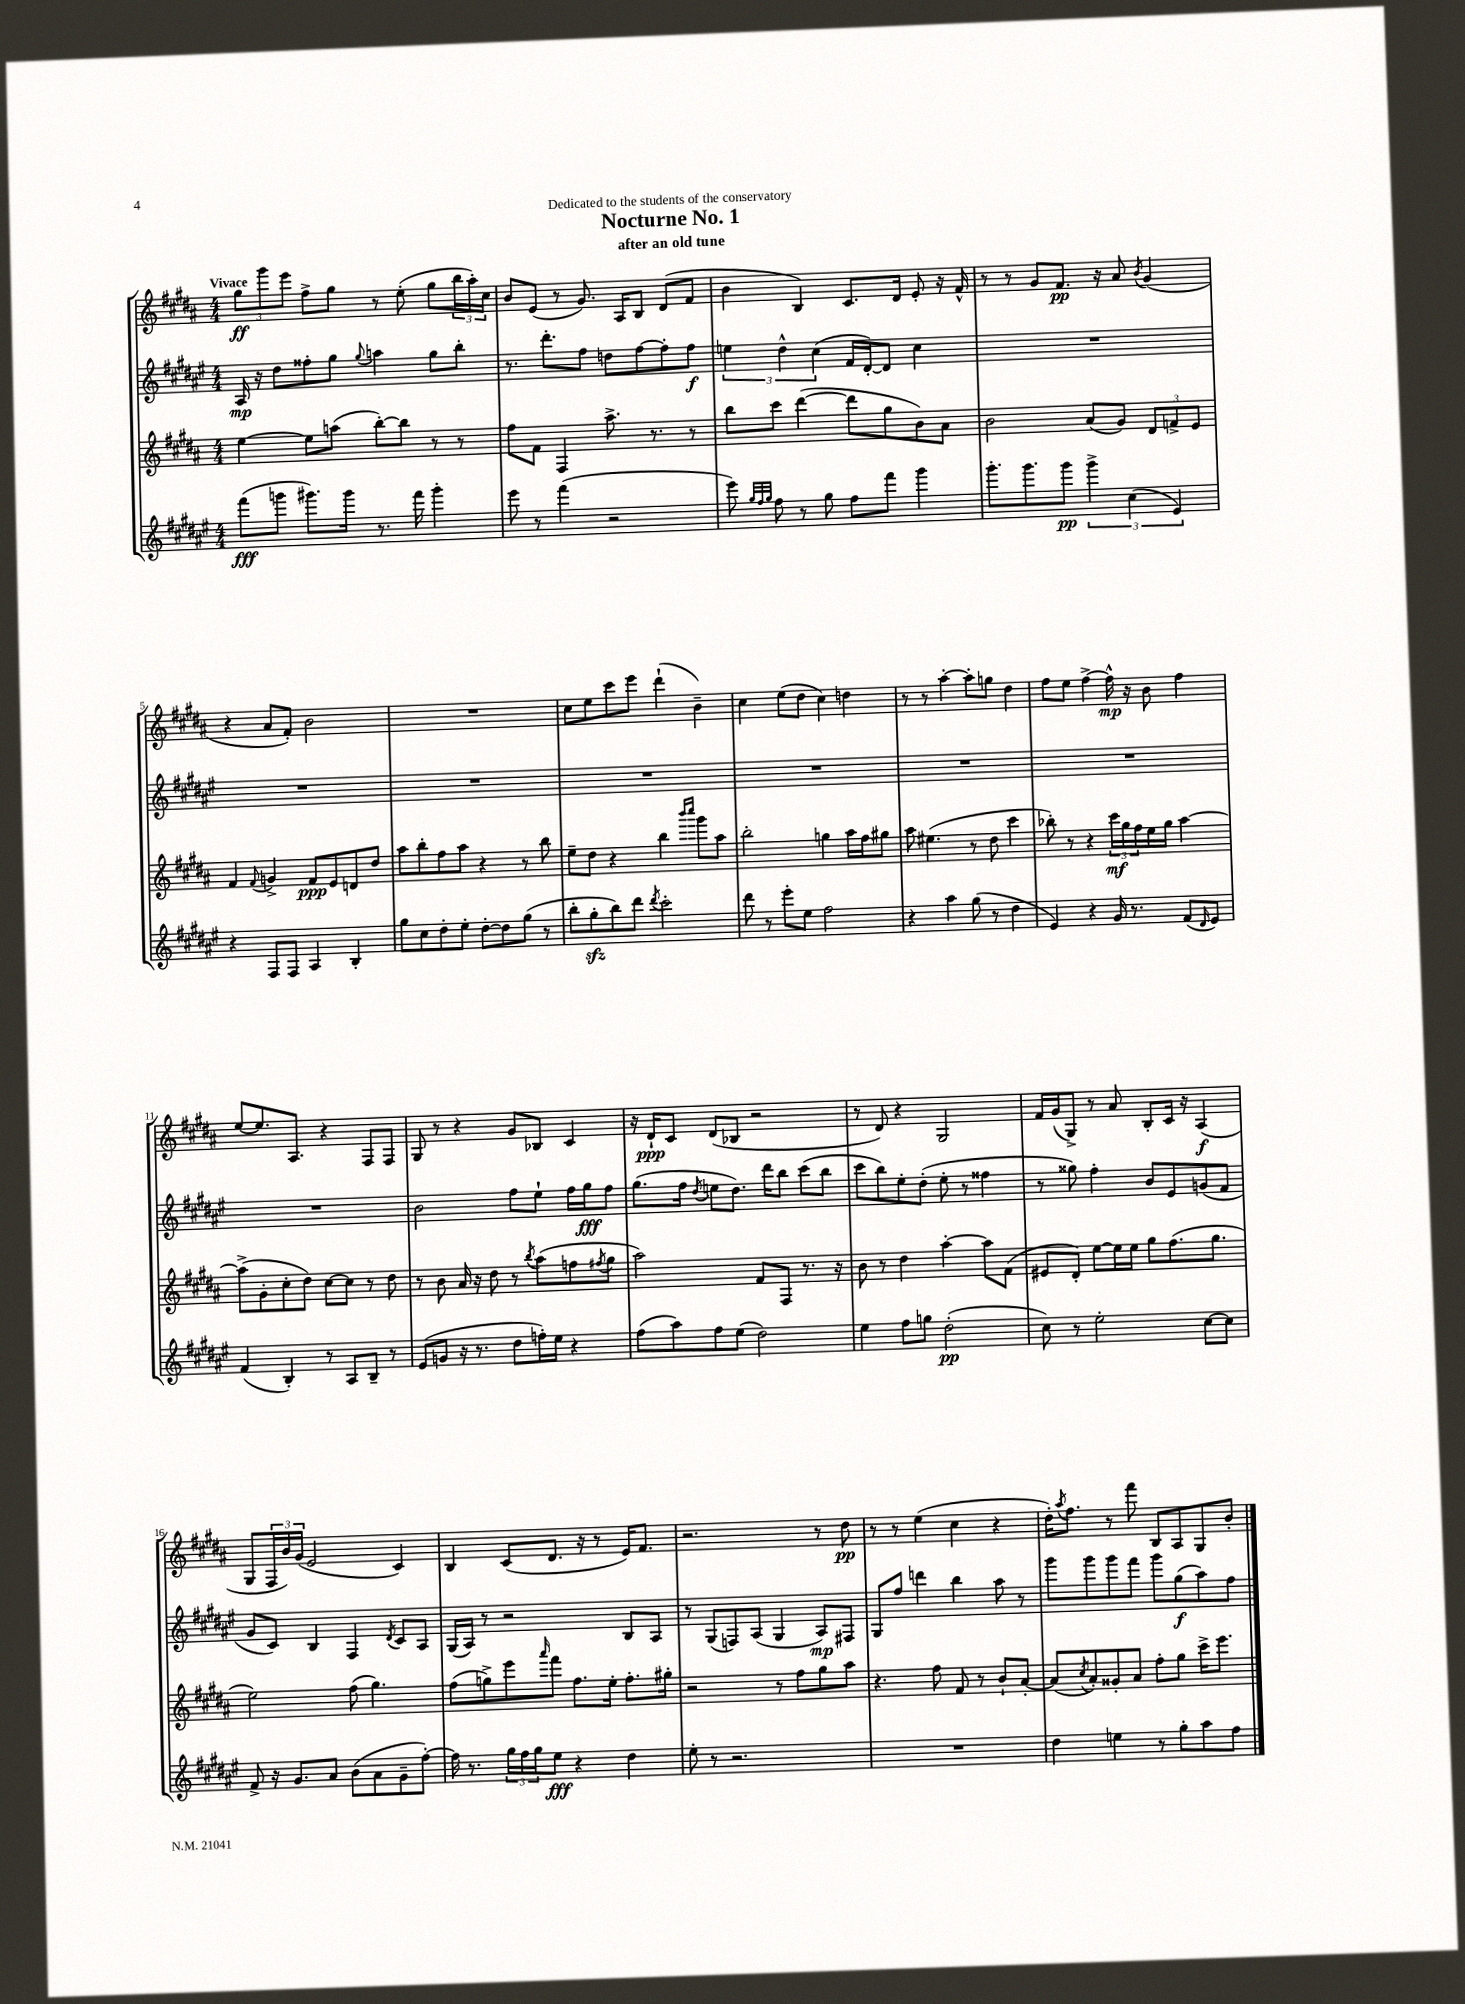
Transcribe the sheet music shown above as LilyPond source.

\header { title = "Nocturne No. 1" subtitle = "after an old tune" dedication = "Dedicated to the students of the conservatory" }
<<
\new StaffGroup <<
\new Staff = "s0" {
    \clef treble \key b \major \numericTimeSignature \time 4/4 \tempo "Vivace"
    \tuplet 3/2 { gis''8\ff gis'''8 e'''8 } fis''8-> gis''8 r8 e''8-.( gis''8 \tuplet 3/2 { b''16 ais''16-.) cis''16 } |
    b'8 e'8( r8 gis'8.) ais16 b8 dis'8( fis'8 |
    b'4 b4) cis'8. dis'16 e'8-. r16 fis'16-^ |
    r8 r8 gis'8 fis'8.\pp r16 ais'8 \acciaccatura { b'8 } gis'4( |
    r4 ais'8 fis'8-.) b'2 |
    R1 |
    cis''8 e''8 cis'''8 e'''8 dis'''4-!( b'4--) |
    cis''4 e''8( dis''8 cis''4) d''4 |
    r8 r8 ais''4~-. ais''8-. g''8 dis''4 |
    fis''8 e''8 fis''4~-> fis''16-^\mp r16 b'8 fis''4 |
    e''8~ e''8. ais8. r4 fis8 fis8 |
    gis8 r8 r4 gis'8 bes8 cis'4 |
    r16 dis'16-!\ppp cis'8 dis'8( bes8 r2 |
    r8 dis'8) r4 gis2 |
    fis'16 gis'16( gis8->) r8 ais'8 b8-. cis'16 r16 ais4\f( |
    gis8 \tuplet 3/2 { fis16 b'16) gis'16( } e'2 cis'4) |
    b4 cis'8( dis'8. r16 r8 e'16) fis'8. |
    r2. r8 dis''8\pp |
    r8 r8 e''4( cis''4 r4 |
    dis''16-.) \acciaccatura { ais''8 } fis''8. r8 fis'''8 b8 ais8 gis8 b'8-. \bar "|." |
}
\new Staff = "s1" {
    \clef treble \key fis \major \numericTimeSignature \time 4/4
    ais16\mp r16 dis''8 fisis''8-. gis''8 \appoggiatura { gis''8 } a''4 gis''8 b''8-. |
    r8. dis'''8.-. fis''8 d''8 fis''8~ fis''8-. fis''8\f |
    \tuplet 3/2 { e''4 dis''4-^ cis''4( } fis'16 dis'16~-.) dis'8 cis''4 |
    R1 |
    R1 |
    R1 |
    R1 |
    R1 |
    R1 |
    R1 |
    R1 |
    b'2 fis''8 eis''8-! fis''16 gis''16\fff fis''8 |
    gis''8.( fis''16 \acciaccatura { dis''8 } e''8 dis''8.) dis'''16 b''8 cis'''8( b''8 |
    cis'''8 b''8) eis''8-. dis''8-.( eis''8-. r8 fisis''4 |
    r8 gisis''8) fis''4-. b'8 eis'8 g'8( fis'8 |
    gis'8 cis'8) b4 fis4 \acciaccatura { dis'8 } cis'8 ais8 |
    gis16( ais16) r8 r2 b8 ais8 |
    r8 gis8( f8) ais8( gis4 ais8\mp) fis8 |
    gis8 fis''8 d'''4 b''4 ais''8 r8 |
    gis'''8 gis'''8 gis'''8 fis'''8 gis'''8 gis''8\f( ais''8) fis''8 \bar "|." |
}
\new Staff = "s2" {
    \clef treble \key b \major \numericTimeSignature \time 4/4
    e''4~ e''8 a''8( b''8~-.) b''8 r8 r8 |
    fis''8 fis'8 fis4 ais''8.-> r8. r8 |
    b''8 cis'''8 dis'''4~( dis'''8 gis''8 b'8) ais'8 |
    b'2 ais'8( gis'8) \tuplet 3/2 { dis'8 f'8-> e'8 } |
    fis'4 \appoggiatura { fis'8 } g'4-> fis'8\ppp e'8 d'8 dis''8 |
    ais''8 b''8-. fis''8 ais''8 r4 r8 b''8 |
    e''8-- dis''8 r4 b''4 \grace { b'''16 cis''''16 } gis'''8 ais''8 |
    b''2-. g''4 ais''16 fis''16 gis''8 |
    ais''8 eis''4.( r8 dis''8 cis'''4 |
    bes''8-.) r8 r4 \tuplet 3/2 { cis'''16\mf gis''16 fis''16 } e''16 gis''16 ais''4~ |
    ais''8->( gis'8-. cis''8-. dis''8) cis''8~ cis''8 r8 dis''8 |
    r8 b'8 ais'16 r16 dis''8 r8 \acciaccatura { b''8 } ais''8( f''8 \acciaccatura { fis''8 } gis''8 |
    ais''2) fis'8 fis8 r8. r16 |
    b'8 r8 dis''4 ais''4~-. ais''8 fis'8( |
    eis'8 dis'8-.) e''8~ e''16 e''16 gis''8 fis''8.( gis''8. |
    e''2) fis''8( gis''4.) |
    fis''8( g''8->) e'''8 \grace { ais'''16 } fis'''8 fis''8. e''16-. fis''8.-. gis''16-. |
    r2 r8 fis''8 gis''8 ais''8 |
    r4. fis''8 fis'8 r8 b'8-! ais'8~-. |
    ais'8( \acciaccatura { cis''8 } ais'8-.) gisis'8-. ais'8 fis''8-. gis''8 cis'''16-> e'''8. \bar "|." |
}
\new Staff = "s3" {
    \clef treble \key fis \major \numericTimeSignature \time 4/4
    fis'''8\fff( g'''8 gis'''8.) gis'''16 r8. fis'''16 gis'''4-. |
    eis'''8 r8 fis'''4( r2 |
    eis'''8) \grace { gis''32 fis''32 gis''32 } fis''8 r8 gis''8 fis''8 fis'''8 gis'''4 |
    gis'''8.-. gis'''8. gis'''8\pp \tuplet 3/2 { gis'''4-> cis''4( eis'4) } |
    r4 fis8 fis8 ais4 b4-. |
    gis''8 cis''8 dis''8-. eis''8-. dis''8~-. dis''8 gis''8( r8 |
    b''8-. gis''8-.\sfz b''8) dis'''8 \acciaccatura { dis'''8 } cis'''2-. |
    dis'''8 r8 eis'''8-. eis''8 fis''2 |
    r4 ais''4 gis''8( r8 dis''4 |
    eis'4) r4 gis'16 r8. fis'8( \grace { dis'16 } eis'8) |
    fis'4( b4-.) r8 ais8 b8-- r8 |
    eis'8( g'8 r16 r8. dis''8 f''16-.) eis''16 r4 |
    fis''8( ais''8) fis''8 eis''8( dis''2) |
    eis''4 fis''8 g''8 dis''2-.\pp( |
    cis''8) r8 eis''2-. cis''8~ cis''8 |
    fis'8-> r16 gis'8. ais'8 b'8( ais'8 gis'8-- fis''8~-.) |
    fis''16 r8. \tuplet 3/2 { gis''16 fis''16 gis''16 } eis''8\fff r4 dis''4 |
    eis''8-. r8 r2. |
    R1 |
    dis''4 e''4 r8 gis''8-. ais''8 fis''8 \bar "|." |
}
>>
>>
